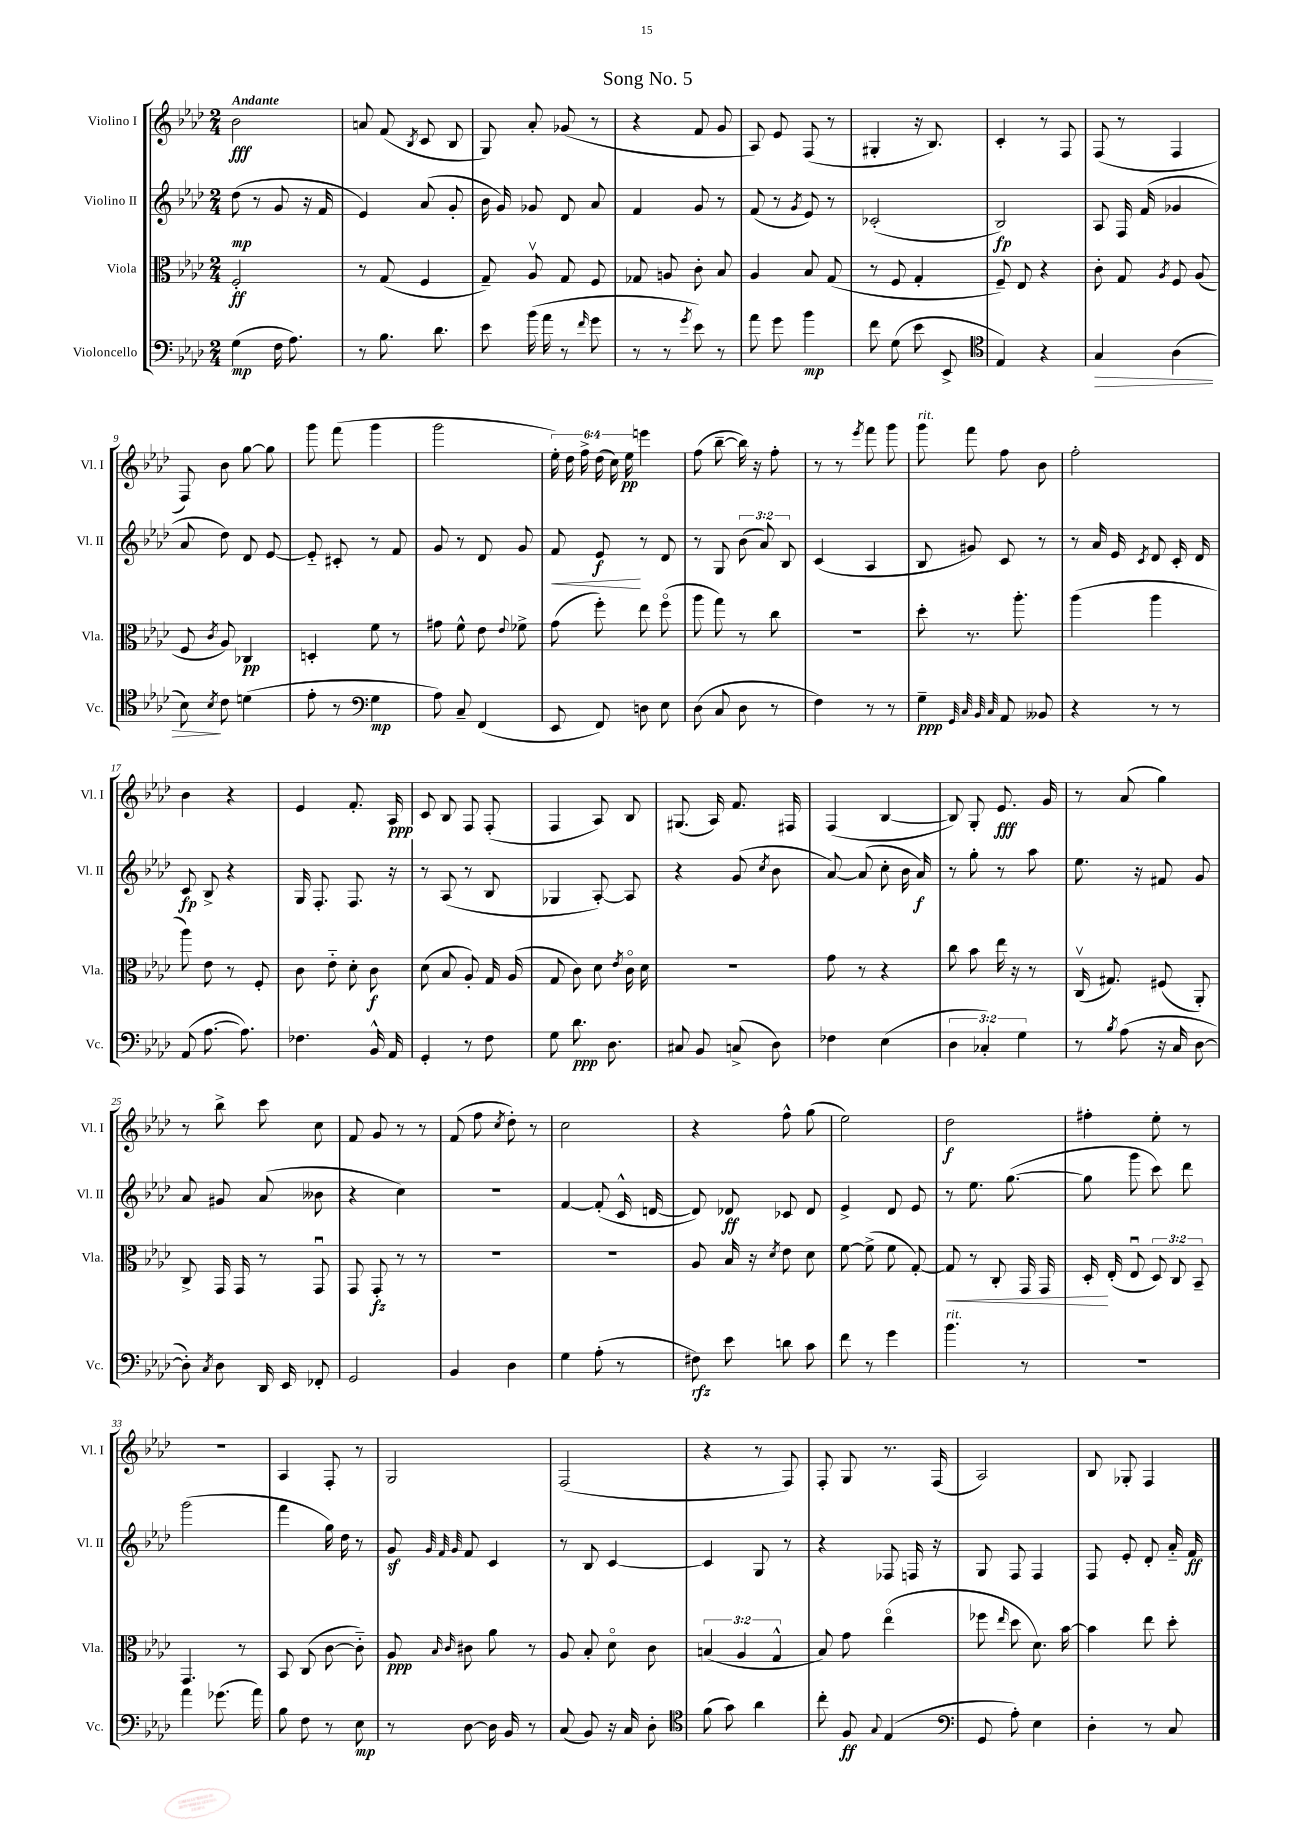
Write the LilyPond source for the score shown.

\header { title = "Song No. 5" }
<<
\new StaffGroup <<
\new Staff = "s0" \with { instrumentName = "Violino I" shortInstrumentName = "Vl. I" } {
    \clef treble \key aes \major \numericTimeSignature \time 2/4 \override Staff.TupletNumber.text = #tuplet-number::calc-fraction-text \tempo "Andante"
    \autoBeamOff bes'2\fff |
    a'8 f'8( \acciaccatura { bes8 } c'8 bes8 |
    g8) aes'8-. ges'8( r8 |
    r4 f'8 g'8 |
    aes8) ees'8 f8( r8 |
    gis4-. r16 bes8.) |
    c'4-. r8 f8 |
    f8( r8 f4 |
    f8) bes'8 g''8~ g''8 |
    g'''8 f'''8( g'''4 |
    g'''2 |
    \tuplet 6/4 { ees''16-.) des''16 f''16-> des''16( c''16) ees''16\pp } e'''4 |
    f''8( bes''8~-- bes''16) r16 f''8-. |
    r8 r8 \acciaccatura { ees'''8 } f'''8 g'''8 |
    g'''8^\markup { \italic "rit." } f'''8 f''8 bes'8 |
    f''2-. |
    bes'4 r4 |
    ees'4 f'8.-. aes16\ppp |
    c'8 bes8 f8 f8-.( |
    f4 aes8) bes8 |
    gis8.( aes16) f'8. fis16 |
    f4( bes4~ |
    bes8) g8-. ees'8.\fff g'16 |
    r8 aes'8( g''4) |
    r8 bes''8-> c'''8 c''8 |
    f'8 g'8 r8 r8 |
    f'8( f''8 \acciaccatura { c''8 } des''8-.) r8 |
    c''2 |
    r4 f''8-^ g''8( |
    ees''2) |
    des''2\f |
    fis''4-. ees''8-. r8 |
    r2 |
    aes4 f8-. r8 |
    g2 |
    f2( |
    r4 r8 f8) |
    f8-. g8 r8. f16( |
    aes2) |
    bes8 ges8-. f4 \bar "|." |
}
\new Staff = "s1" \with { instrumentName = "Violino II" shortInstrumentName = "Vl. II" } {
    \clef treble \key aes \major \numericTimeSignature \time 2/4 \override Staff.TupletNumber.text = #tuplet-number::calc-fraction-text
    \autoBeamOff des''8\mp( r8 g'8 r16 f'16 |
    ees'4) aes'8( g'8-. |
    bes'16 g'16) ges'8 des'8 aes'8 |
    f'4 g'8 r8 |
    f'8( r8 \acciaccatura { g'8 } ees'8) r8 |
    ces'2-.( |
    bes2\fp) |
    aes8 f16 f'16( ges'4 |
    aes'8 des''8) des'8 ees'8~ |
    ees'8-_ cis'8-. r8 f'8 |
    g'8 r8 des'8 g'8 |
    f'8\< ees'8\f\! r8 des'8 |
    r8 g8 \tuplet 3/2 { bes'8( aes'8) bes8 } |
    c'4( aes4 |
    bes8 gis'8) c'8 r8 |
    r8 aes'16 ees'16 \acciaccatura { c'8 } des'8 c'16-. des'16 |
    c'8\fp bes8-> r4 |
    g16 f8.-. f8. r16 |
    r8 aes8( r8 bes8 |
    ges4 aes8~-.) aes8 |
    r4 g'8( \acciaccatura { c''8 } bes'8 |
    aes'8~) aes'8( c''8-. bes'16 aes'16\f) |
    r8 g''8-. r8 aes''8 |
    ees''8. r16 fis'8 g'8 |
    aes'8 gis'8 aes'8( beses'8 |
    r4 c''4) |
    r2 |
    f'4~ f'8-.( c'16-^ d'16~ |
    d'8) des'8\ff ces'8 des'8 |
    ees'4-> des'8 ees'8 |
    r8 ees''8. g''8.~( |
    g''8 g'''8 c'''8) des'''8 |
    g'''2( |
    f'''4 g''16) des''16 r8 |
    g'8\sf \grace { g'32 f'32 g'32 } f'8 c'4 |
    r8 bes8 c'4~ |
    c'4 g8 r8 |
    r4 fes8 f16 r16 |
    g8 f8 f4 |
    f8 ees'8-. des'8-. aes'16-_ f'16\ff \bar "|." |
}
\new Staff = "s2" \with { instrumentName = "Viola" shortInstrumentName = "Vla." } {
    \clef alto \key aes \major \numericTimeSignature \time 2/4 \override Staff.TupletNumber.text = #tuplet-number::calc-fraction-text
    \autoBeamOff f2-.\ff |
    r8 g8( f4 |
    g8--) aes8\upbow g8 f8 |
    ges8 a8 c'8-. bes8 |
    aes4 bes8 g8( |
    r8 f8 g4-. |
    f8--) ees8 r4 |
    c'8-. g8 \acciaccatura { aes8 } f8 aes8( |
    f8 \acciaccatura { c'8 } aes8) ces4\pp |
    d4-. f'8 r8 |
    gis'8 f'8-^ ees'8 \appoggiatura { ees'8 } fes'8-> |
    g'8( f''8-.) ees''8 f''8\flageolet( |
    aes''8 g''8) r8 c''8 |
    R2 |
    des''8-. r8. aes''8.-. |
    aes''4( aes''4 |
    aes''8) ees'8 r8 f8-. |
    c'8 ees'8-_ des'8-. c'8\f |
    des'8( bes8 aes8-.) g16 aes16( |
    g8 c'8) des'8 \acciaccatura { ees'8 } c'16\flageolet des'16 |
    r2 |
    g'8 r8 r4 |
    c''8 bes'8 ees''16 r16 r8 |
    c16\upbow( gis8.) fis8( aes,8-.) |
    c8-> g,16 g,16 r8 g,8\downbow |
    g,8 g,8-.\fz r8 r8 |
    R2 |
    R2 |
    aes8 bes16 r16 \acciaccatura { des'8 } ees'8 des'8 |
    f'8~ f'8->( f'8 g8~-.) |
    g8\< r8 c8-. g,16 g,16 |
    des16-.\! ees16-.( ees8\downbow \tuplet 3/2 { des8) c8 bes,8-- } |
    g,4. r8 |
    bes,8 c8( c'8~ c'8-_) |
    aes8\ppp \grace { bes16 c'16 } cis'8 aes'8 r8 |
    aes8 bes8-. des'8\flageolet c'8 |
    \tuplet 3/2 { b4( aes4 g4-^ } |
    bes8) g'8 ees''4\flageolet( |
    fes''8 \grace { ees''16 } des''8 des'8.) bes'16~ |
    bes'4 ees''8 des''8-. \bar "|." |
}
\new Staff = "s3" \with { instrumentName = "Violoncello" shortInstrumentName = "Vc." } {
    \clef bass \key aes \major \numericTimeSignature \time 2/4 \override Staff.TupletNumber.text = #tuplet-number::calc-fraction-text
    \autoBeamOff g4\mp( f16 aes8.) |
    r8 bes8. des'8. |
    ees'8 bes'16( aes'16 r8 \grace { f'16 } g'8 |
    r8 r8 \acciaccatura { g'8 } ees'8) r8 |
    aes'8 g'8 bes'4\mp |
    f'8 g8( ees'8 ees,8-> |
    \clef tenor ees4) r4 |
    g4\> aes4( |
    bes8\!) \acciaccatura { bes8 } c'8 d'4( |
    ees'8-. r8 \clef bass g4\mp |
    aes8) c8-- f,4( |
    ees,8 f,8) d8 ees8 |
    des8( c8 des8 r8 |
    f4) r8 r8 |
    g4--\ppp \grace { g,32 c32 bes,32 c32 } aes,8 beses,8 |
    r4 r8 r8 |
    aes,8( aes8.~ aes8.) |
    fes4. bes,16-^ aes,16 |
    g,4-. r8 f8 |
    g8 des'8.\ppp des8. |
    cis8 bes,8 c8->( des8) |
    fes4 ees4( |
    \tuplet 3/2 { des4 ces4-.) g4 } |
    r8 \acciaccatura { bes8 } aes8( r16 c16 des8~ |
    des8-.) \acciaccatura { c8 } des8 des,16 ees,16 fes,8-. |
    g,2 |
    bes,4 des4 |
    g4 aes8-.( r8 |
    fis8\rfz) ees'8 d'8 c'8 |
    f'8 r8 g'4 |
    bes'4.^\markup { \italic "rit." } r8 |
    R2 |
    aes'4 ges'8.( aes'16) |
    bes8 f8 r8 ees8\mp |
    r8 des8~ des16 bes,16 r8 |
    c8( bes,8) r16 c16 des8-. |
    \clef tenor f'8( g'8) aes'4 |
    c''8-. f8\ff \appoggiatura { g8 } ees4( |
    \clef bass g,8 aes8-.) ees4 |
    des4-. r8 c8 \bar "|." |
}
>>
>>
